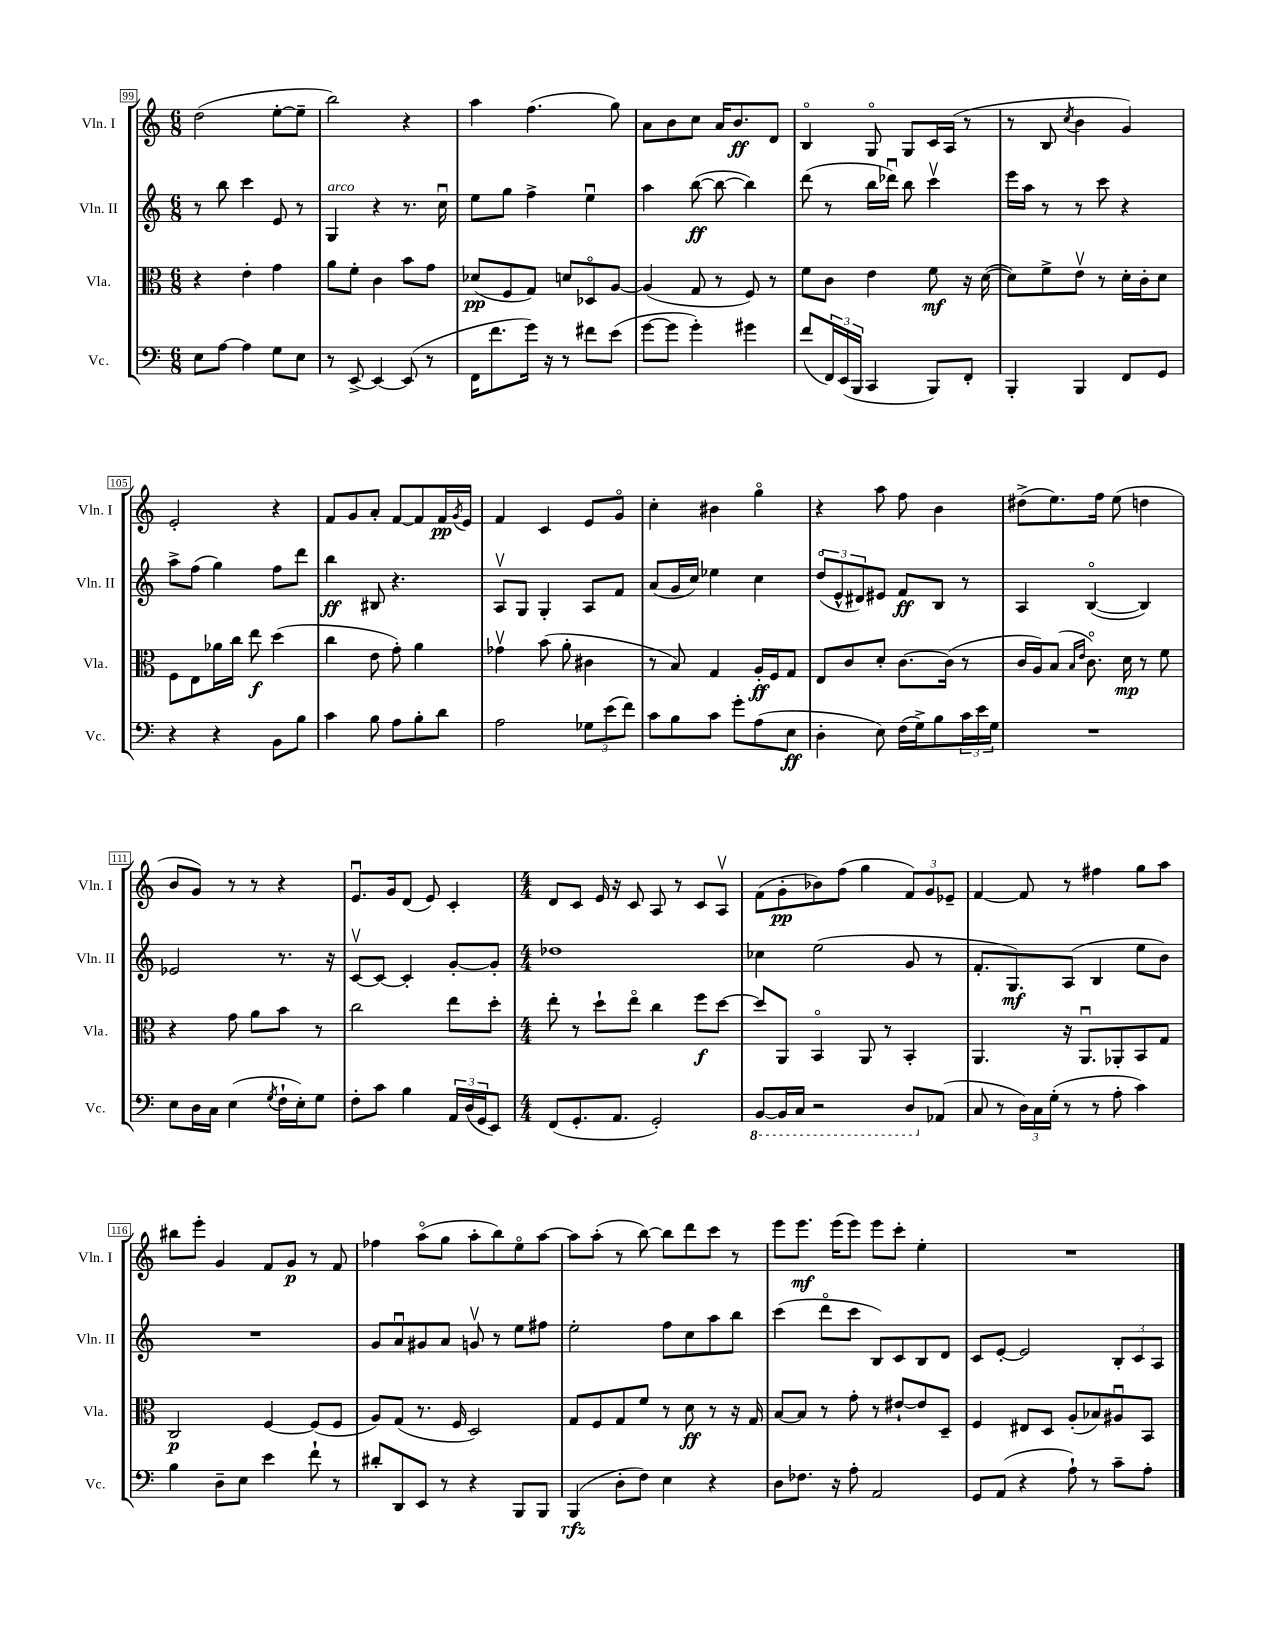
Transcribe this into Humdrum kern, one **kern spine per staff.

**kern	**dynam	**kern	**dynam	**kern	**dynam	**kern	**dynam
*part4	*part4	*part3	*part3	*part2	*part2	*part1	*part1
*staff4	*staff4	*staff3	*staff3	*staff2	*staff2	*staff1	*staff1
*I"Vc.	*	*I"Vla.	*	*I"Vln. II	*	*I"Vln. I	*
*I'Vc.	*	*I'Vla.	*	*I'Vln. II	*	*I'Vln. I	*
*clefF4	*	*clefC3	*	*clefG2	*	*clefG2	*
*k[]	*	*k[]	*	*k[]	*	*k[]	*
*M6/8	*	*M6/8	*	*M6/8	*	*M6/8	*
=99	=99	=99	=99	=99	=99	=99	=99
8E\L	.	4r	.	8r	.	(2dd\	.
[8A\J	.	.	.	8bb\	.	.	.
4A\]	.	4e'\	.	4ccc\	.	.	.
8G\L	.	4g\	.	8e/	.	[8ee'\L	.
8E\J	.	.	.	8r	.	8ee~\J]	.
=100	=100	=100	=100	=100	=100	=100	=100
!	!	!	!	!LO:TX:a:i:t=arco	!	!	!
8r	.	8a\L	.	4G/	.	2bb\)	.
[8EE^/	.	8f'\J	.	.	.	.	.
4EE/_	.	4c\	.	4r	.	.	.
(8EE/]	.	8b\L	.	8.r	.	4r	.
8r	.	8g\J	.	.	.	.	.
.	.	.	.	16ccu\	.	.	.
=101	=101	=101	=101	=101	=101	=101	=101
16FF\KL	.	(8d-X/L	pp	8ee\L	.	4aa\	.
8.f\	.	.	.	.	.	.	.
.	.	8F/	.	8gg\J	.	.	.
16g\Jk)	.	8G/J)	.	4ff^\	.	(4.ff\	.
16r	.	.	.	.	.	.	.
8r	.	8dn/L	.	.	.	.	.
8f#X\L	.	8D-X/	.	4eeu\	.	.	.
(8e\J	.	[8A/J	.	.	.	8gg\)	.
=102	=102	=102	=102	=102	=102	=102	=102
[8g\L	.	(4A/]	.	4aa\	.	8a\L	.
8g\J]	.	.	.	.	.	8b\	.
4g'\)	.	8G/	.	([8bb\	ff	8cc\J	.
.	.	8r	.	8bb\_	.	16a/KL	.
.	.	.	.	.	.	8.b/	ff
4g#X\	.	8F/)	.	4bb\])	.	.	.
.	.	8r	.	.	.	8d/J	.
=103	=103	=103	=103	=103	=103	=103	=103
(8f/L	.	8f\L	.	(8ddd\	.	4B/	.
24FF/L)	.	8c\J	.	8r	.	.	.
(24EE/	.	.	.	.	.	.	.
24BBB/JJ	.	.	.	.	.	.	.
4CC/	.	4e\	.	16bb\LL	.	8G/	.
.	.	.	.	16ddd-Xu\JJ)	.	.	.
.	.	.	.	8bb\	.	8G/L	.
8BBB/L)	.	8f\	mf	4cccv\	.	16c/L	.
.	.	.	.	.	.	(16A/JJ	.
8FF'/J	.	16r	.	.	.	8r	.
.	.	([16d\	.	.	.	.	.
=104	=104	=104	=104	=104	=104	=104	=104
4BBB'/	.	8d\L])	.	16eee\LL	.	8r	.
.	.	.	.	16aa\JJ	.	.	.
.	.	8f^\	.	8r	.	8B/	.
.	.	.	.	.	.	8qcc/	.
4BBB/	.	8ev\J	.	8r	.	4b\	.
.	.	8r	.	8ccc\	.	.	.
8FF/L	.	16d'\LL	.	4r	.	4g/)	.
.	.	16c'\J	.	.	.	.	.
8GG/J	.	8d\J	.	.	.	.	.
!!LO:LB:g=z
=105	=105	=105	=105	=105	=105	=105	=105
4r	.	8F\L	.	8aa^\L	.	2e'/	.
.	.	8E\	.	(8ff\J	.	.	.
4r	.	16a-X\L	.	4gg\)	.	.	.
.	.	16cc\JJ	.	.	.	.	.
.	.	8ee\	f	.	.	.	.
8BB\L	.	(4dd\	.	8ff\L	.	4r	.
8B\J	.	.	.	8ddd\J	.	.	.
=106	=106	=106	=106	=106	=106	=106	=106
4c\	.	4cc\	.	4bb\	ff	8f/L	.
.	.	.	.	.	.	8g/	.
8B\	.	8e\	.	8B#X/	.	8a'/J	.
8A\L	.	8g'\)	.	4.r	.	[8f/L	.
8B'\	.	4a\	.	.	.	8f/]	.
8d\J	.	.	.	.	.	16f/L	pp
.	.	.	.	.	.	8qg/	.
.	.	.	.	.	.	16e/JJ	.
=107	=107	=107	=107	=107	=107	=107	=107
2A\	.	4g-Xv\	.	8Av/L	.	4f/	.
.	.	.	.	8G/J	.	.	.
.	.	(8b\	.	4G'/	.	4c/	.
.	.	8a'\	.	.	.	.	.
12G-X\L	.	4c#X\	.	8A/L	.	8e/L	.
(12e\	.	.	.	.	.	.	.
.	.	.	.	8f/J	.	8g/J	.
12f\J)	.	.	.	.	.	.	.
=108	=108	=108	=108	=108	=108	=108	=108
8c\L	.	8r	.	(8a/L	.	4cc'\	.
8B\	.	8B/)	.	16g/L	.	.	.
.	.	.	.	16cc/JJ)	.	.	.
8c\J	.	4G/	.	4ee-X\	.	4b#X\	.
8g'\L	.	.	.	.	.	.	.
(8A\	.	16A'/LL	ff	4cc\	.	4gg\	.
.	.	16F/J	.	.	.	.	.
8E\J	ff	8G/J	.	.	.	.	.
=109	=109	=109	=109	=109	=109	=109	=109
4D'\	.	8E/L	.	(12dd/L	.	4r	.
.	.	.	.	12e^^/	.	.	.
.	.	8c/	.	.	.	.	.
.	.	.	.	12d#X/)	.	.	.
8E\)	.	8d'/J	.	8e#X/J	.	8aa\	.
(16F\LL	.	[8.c\L	.	8f/L	ff	8ff\	.
16G^\J)	.	.	.	.	.	.	.
8B\	.	.	.	8B/J	.	4b\	.
.	.	(16c\Jk]	.	.	.	.	.
24c\L	.	8r	.	8r	.	.	.
24e\	.	.	.	.	.	.	.
24G\JJ	.	.	.	.	.	.	.
=110	=110	=110	=110	=110	=110	=110	=110
2.r	.	16c/LL	.	4A/	.	(8dd#X^\L	.
.	.	16A/J)	.	.	.	.	.
.	.	(8B/J	.	.	.	8.ee\)	.
.	.	16qqB/LL	.	.	.	.	.
.	.	16qqe/JJ	.	.	.	.	.
.	.	8.c\)	.	([4B/	.	.	.
.	.	.	.	.	.	16ff\Jk	.
.	.	.	.	.	.	(8ee\	.
.	.	16d\	mp	.	.	.	.
.	.	8r	.	4B/])	.	4ddn\	.
.	.	8f\	.	.	.	.	.
!!LO:LB:g=z
=111	=111	=111	=111	=111	=111	=111	=111
8E\L	.	4r	.	2e-X/	.	8b/L	.
16D\L	.	.	.	.	.	8g/J)	.
16C\JJ	.	.	.	.	.	.	.
(4E\	.	8g\	.	.	.	8r	.
.	.	8a\L	.	.	.	8r	.
8qG/	.	.	.	.	.	.	.
16F`\LL	.	8b\J	.	8.r	.	4r	.
16E'\J)	.	.	.	.	.	.	.
8G\J	.	8r	.	.	.	.	.
.	.	.	.	16r	.	.	.
=112	=112	=112	=112	=112	=112	=112	=112
8F'\L	.	2cc\	.	[8cv/L	.	8.eu/L	.
8c\J	.	.	.	8c/J_	.	.	.
.	.	.	.	.	.	16g/k	.
4B\	.	.	.	4c'/]	.	(8d/J	.
.	.	.	.	.	.	8e/)	.
24AA/LL	.	8ee\L	.	[8g'/L	.	4c'/	.
(24D/	.	.	.	.	.	.	.
24GG/J	.	.	.	.	.	.	.
8EE/J)	.	8dd'\J	.	8g'/J]	.	.	.
=113	=113	=113	=113	=113	=113	=113	=113
*M4/4	*	*M4/4	*	*M4/4	*	*M4/4	*
(8FF/L	.	8ee'\	.	1dd-X	.	8d/L	.
8.GG'/	.	8r	.	.	.	8c/J	.
.	.	8dd`\L	.	.	.	16e/	.
8.AA/J	.	.	.	.	.	16r	.
.	.	8ee\J	.	.	.	8c/	.
2GG'/)	.	4cc\	.	.	.	8A/	.
.	.	.	.	.	.	8r	.
.	.	8ff\L	f	.	.	8c/L	.
.	.	[8dd\J	.	.	.	8Av/J	.
=114	=114	=114	=114	=114	=114	=114	=114
*8ba	*	*	*	*	*	*	*
[8BBB/L	.	8dd/L]	.	4cc-X\	.	(8f\L	.
16BBB/L]	.	8AA/J	.	.	.	8g'\	pp
16CC/JJ	.	.	.	.	.	.	.
2r	.	4BB/	.	(2ee\	.	8b-X\)	.
.	.	.	.	.	.	(8ff\J	.
.	.	8AA/	.	.	.	4gg\	.
.	.	8r	.	.	.	.	.
8DD/L	.	4BB'/	.	8g/	.	12f/L)	.
.	.	.	.	.	.	12g/	.
*X8ba	*	*	*	*	*	*	*
(8AA-X/J	.	.	.	8r	.	.	.
.	.	.	.	.	.	12e-X~/J	.
=115	=115	=115	=115	=115	=115	=115	=115
8C/	.	4.AA/	.	8.f'/L	.	[4f/	.
8r	.	.	.	.	.	.	.
.	.	.	.	8.G/)	mf	.	.
24D\LL)	.	.	.	.	.	8f/]	.
24C\	.	.	.	.	.	.	.
(24G'\JJ	.	.	.	.	.	.	.
8r	.	16r	.	(8A/J	.	8r	.
.	.	8.AAu/L	.	.	.	.	.
8r	.	.	.	4B/	.	4ff#X\	.
8A'\	.	8AA-X'/	.	.	.	.	.
4c\)	.	8BB/	.	8ee\L	.	8gg\L	.
.	.	8G/J	.	8b\J)	.	8aa\J	.
!!LO:LB:g=z
=116	=116	=116	=116	=116	=116	=116	=116
4B\	.	2C/	p	1r	.	8bb#X\L	.
.	.	.	.	.	.	8eee'\J	.
8D~\L	.	.	.	.	.	4g/	.
8E\J	.	.	.	.	.	.	.
4e\	.	[4F/	.	.	.	8f/L	.
.	.	.	.	.	.	8g/J	p
8f`\	.	(8F/L]	.	.	.	8r	.
8r	.	8F/J	.	.	.	8f/	.
=117	=117	=117	=117	=117	=117	=117	=117
8d#X'/L	.	8A/L)	.	8g/L	.	4ff-X\	.
8DD/	.	(8G/J	.	8au/	.	.	.
8EE/J	.	8.r	.	8g#X/	.	(8aa\L	.
8r	.	.	.	8a/J	.	8gg\J	.
.	.	16F/	.	.	.	.	.
4r	.	2D/)	.	8gnv/	.	8aa'\L	.
.	.	.	.	8r	.	8bb\)	.
8BBB/L	.	.	.	8ee\L	.	8ee\	.
8BBB/J	.	.	.	8ff#X\J	.	[8aa\J	.
=118	=118	=118	=118	=118	=118	=118	=118
(4BBB/	rfz	8G/L	.	2ee'\	.	8aa\L]	.
.	.	8F/	.	.	.	(8aa'\J	.
8D'\L	.	8G/	.	.	.	8r	.
8F\J)	.	8f/J	.	.	.	[8bb\)	.
4E\	.	8r	.	8ff\L	.	8bb\L]	.
.	.	8d\	ff	8cc\	.	8ddd\	.
4r	.	8r	.	8aa\	.	8ccc\J	.
.	.	16r	.	8bb\J	.	8r	.
.	.	16G/	.	.	.	.	.
=119	=119	=119	=119	=119	=119	=119	=119
8D\L	.	[8B/L	.	(4ccc\	.	8eee\L	.
8.F-X\J	.	8B/J]	.	.	.	8.eee\J	mf
.	.	8r	.	8ddd\L	.	.	.
16r	.	.	.	.	.	(16eee\KL	.
8A'\	.	8g'\	.	8ccc\J	.	8eee\J)	.
2AA/	.	8r	.	8B/L)	.	8eee\L	.
.	.	[8e#X`/L	.	8c/	.	8ccc'\J	.
.	.	8e#/]	.	8B/	.	4ee'\	.
.	.	8D~/J	.	8d/J	.	.	.
=120	=120	=120	=120	=120	=120	=120	=120
8GG/L	.	4F/	.	8c/L	.	1r	.
(8AA/J	.	.	.	[8e'/J	.	.	.
4r	.	8E#X/L	.	2e/]	.	.	.
.	.	8D/J	.	.	.	.	.
8A`\)	.	(8A'/L	.	.	.	.	.
8r	.	8B-X/)	.	.	.	.	.
8c~\L	.	8A#Xu/	.	12B'/L	.	.	.
.	.	.	.	12c/	.	.	.
8A'\J	.	8BB/J	.	.	.	.	.
.	.	.	.	12A/J	.	.	.
==	==	==	==	==	==	==	==
*-	*-	*-	*-	*-	*-	*-	*-
